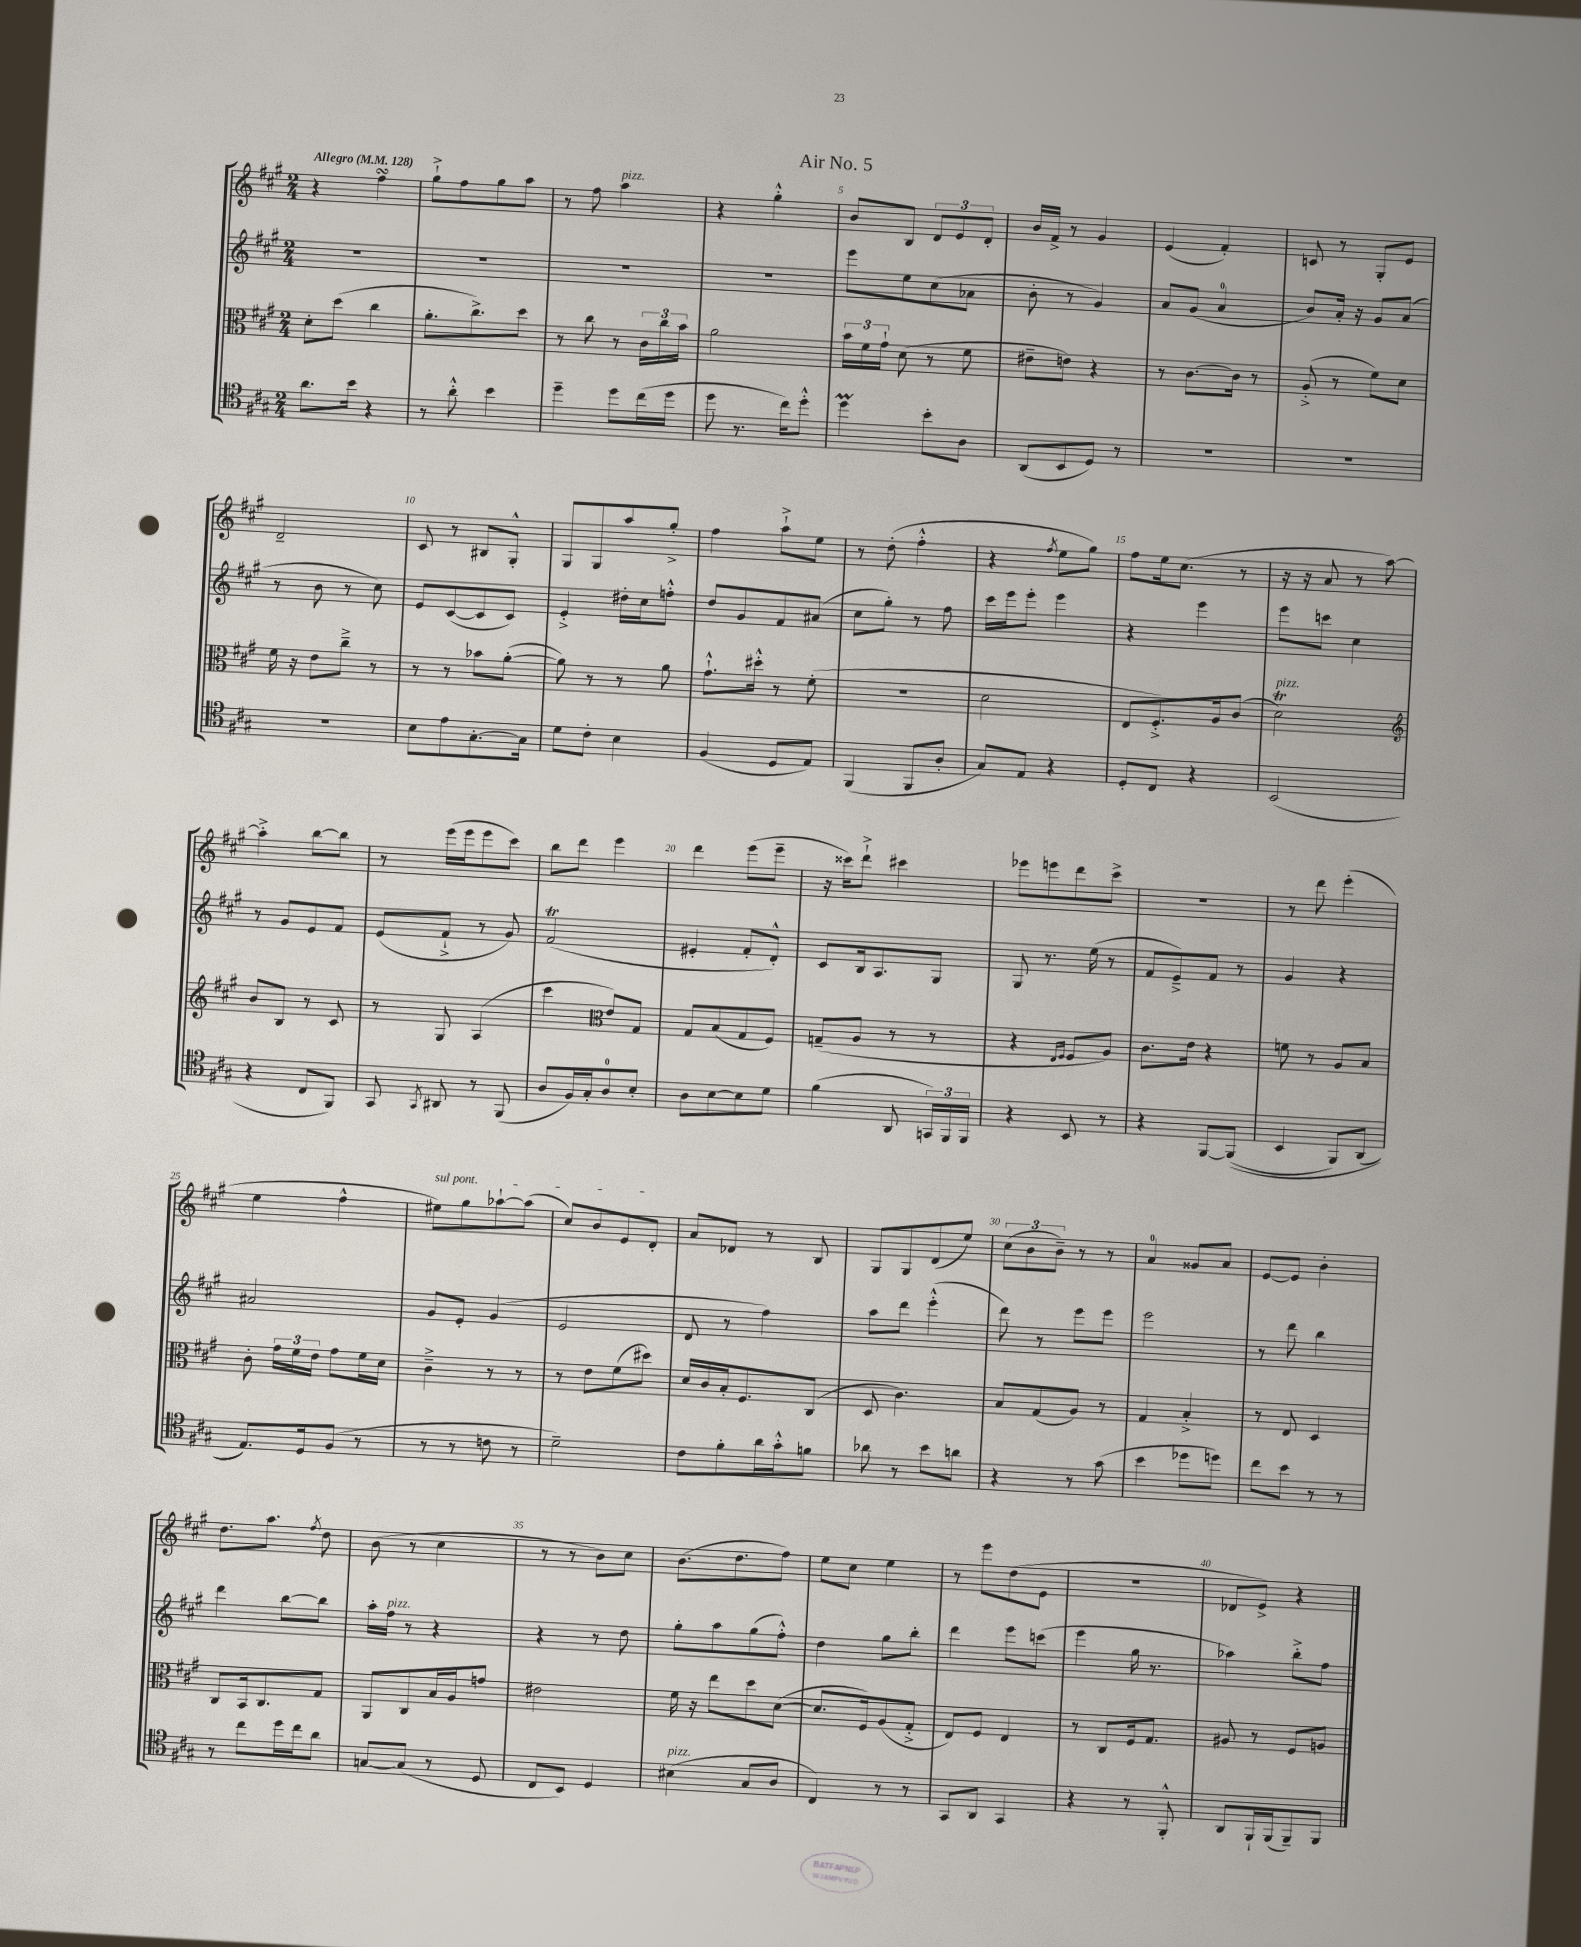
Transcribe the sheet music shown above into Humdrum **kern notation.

**kern	**kern	**kern	**kern
*staff4	*staff3	*staff2	*staff1
*clefC4	*clefC3	*clefG2	*clefG2
*k[f#c#g#]	*k[f#c#g#]	*k[f#c#g#]	*k[f#c#g#]
*M2/4	*M2/4	*M2/4	*M2/4
*MM128	*MM128	*MM128	*MM128
8.a	8d'	2r	4r
.	(8dd	.	.
16b	.	.	.
4r	4cc#	.	4ff#
=	=	=	=
8r	8.a'	2r	8gg#`^
8a'^^	.	.	8ff#
.	8.cc#^)	.	.
4b	.	.	8gg#
.	8dd	.	8aa
=	=	=	=
4dd~	8r	2r	8r
.	8cc#	.	8ff#
8dd	8r	.	4aa
(16cc#	24c#	.	.
.	24cc#	.	.
16dd	.	.	.
.	24b	.	.
=	=	=	=
8dd	2a	2r	4r
8.r	.	.	.
.	.	.	4gg#'^^
16cc#)	.	.	.
8dd'^^	.	.	.
=	=	=	=
4dd	24b	8eee	8b
.	24f#	.	.
.	24g#`	.	.
.	(8d	8ee	8B
8b'	8r	(8cc#	12d
.	.	.	12e
8A	8f#	8a-	.
.	.	.	12d'
=	=	=	=
(8AA	8e#~	8b'	16b
.	.	.	16f#^
8BB	8e)	8r	8r
8D)	4r	4g#)	4g#
8r	.	.	.
=	=	=	=
2r	8r	8a	(4e
.	[8.c#	(8g#	.
.	.	4a	4f#')
.	16c#]	.	.
.	8r	.	.
=	=	=	=
2r	(8A'^	8b)	8c
.	8r	16a'	8r
.	.	16r	.
.	8f#)	8g#	8G#'
.	8d	(8a	8e
=	=	=	=
2r	16f#	8r	2d~
.	16r	.	.
.	8e	8b	.
.	8cc#~^	8r	.
.	8r	8cc#)	.
=	=	=	=
8B	8r	8e	8c#
8e	8r	([8c#	8r
[8.G#'	8b-	8c#]	8B#
.	([8a'	8c#)	8G#'^^
16G#]	.	.	.
=	=	=	=
8d	8a])	4e'^	8G#
8c#'	8r	.	8G#
4B	8r	16dd#'	8aa
.	.	16cc#	.
.	8a	8ff'^^	8gg#'^
=	=	=	=
(4F#	8.g#`^^	8dd	4ff#
.	.	8g#	.
.	16dd#'^^	.	.
8D	8r	8f#	8aa`^
8E)	(8f#'	(8a#	8ee
=	=	=	=
(4FF#	2r	8cc#	8r
.	.	8gg#')	(8dd'
8FF#	.	8r	4ff#'^^
8A'	.	8ff#	.
=	=	=	=
8G#)	2d	16ccc#	4r
.	.	16eee	.
8E	.	8eee'	.
.	.	.	8qff#
4r	.	4eee	8ee
.	.	.	8gg#)
=	=	=	=
8D'	8E	4r	8ff#
8C#	8.F#'^)	.	16ee
.	.	.	(8.cc#
4r	.	4eee	.
.	16A	.	.
.	(8c#	.	8r
=	=	=	=
(2BB	2d)	8eee	16r
.	.	.	16r
.	.	8ccc	8a
.	.	4cc#	8r
.	.	.	[8aa)
=	=	=	=
*	*clefG2	*	*
4r	8b	8r	4aa'^]
.	8B	8g#	.
8C#	8r	8e	[8bb
8FF#)	8c#	8f#	8bb]
=	=	=	=
8GG#	8r	(8e	8r
8qGG#	.	.	.
8AA#	8G#	8f#`^	(16eee
.	.	.	16eee
8r	(4A	8r	8eee
(8FF#	.	8g#)	8ccc#)
=	=	=	=
8A	4ccc#	(2f#	8bb
16F#)	.	.	8ddd
16G#'	.	.	.
*	*clefC3	*	*
8A	8e)	.	4eee
8B'	8G#	.	.
=	=	=	=
8A	8G#	4e#'	4ddd
[8B	(8B	.	.
8B]	8G#	8f#'	(8eee
8d	8F#)	8d'^^)	8eee~
=	=	=	=
(4f#	(8G~	8c#	16r
.	.	.	16ccc##)
.	8A	16B	8ddd`^
.	.	8.A	.
8AA	8r	.	4ccc#
24GG)	8r	8G#	.
24FF#	.	.	.
24FF#	.	.	.
=	=	=	=
4r	4r	8G#	8eee-
.	.	8.r	8eee
.	16qqE	.	.
.	16qqF#	.	.
8BB	8F#	.	8ddd
.	.	(16ee	.
8r	8A)	8r	8ccc#^
=	=	=	=
4r	8.c#	8f#	2r
.	.	8e~^)	.
.	16e	.	.
[8FF#	4r	8f#	.
&((8FF#]	.	8r	.
=	=	=	=
4BB	8f	4g#	8r
.	8r	.	8ddd
8FF#)	8A	4r	(4eee'
(8AA	8B	.	.
=	=	=	=
8.E)&)	8c#'	2a#	4ee
.	24g#	.	.
.	24f#	.	.
16D	.	.	.
.	24e	.	.
(8F#	8g#	.	4ff#^^
8r	16f#	.	.
.	16d	.	.
=	=	=	=
8r	4c#~^	8g#	8ee#)
8r	.	8e'	8gg#
8c	8r	(4g#	[8aa-`
8r	8r	.	(8aa-]
=	=	=	=
2d~)	8r	2e	8cc#)
.	8e	.	8b
.	(8f#	.	8e
.	8dd#)	.	8d'
=	=	=	=
8c#	16d	8d	8a
.	16c#	.	.
8f#'	16B'	8r	8d-
.	8.F#	.	.
16a	.	4ff#)	8r
16g#'^^	.	.	.
8f	(8C#	.	8B
=	=	=	=
8a-	8D	8aa	8G#
8r	4.c#)	8ddd	8G#
8b	.	(4eee'^^	(8d
8a	.	.	8ee)
=	=	=	=
4r	8B	8ddd)	(12cc#
.	.	.	12b
.	(8G#	8r	.
.	.	.	12b~)
8r	8A)	8eee	8r
(8g#	8r	8eee	8r
=	=	=	=
4b	4G#	2eee	4a
8dd-	4B'^	.	8g##
8dd)	.	.	8a
=	=	=	=
8cc#	8r	8r	[8e
8b	8E	8ddd	8e]
8r	4D	4bb	4b'
8r	.	.	.
=	=	=	=
8r	8C#	4ddd	8.dd
8cc#	16BB	.	.
.	8.C#	.	8.aa
16dd	.	[8bb	.
16cc#	.	.	.
.	.	.	8qff#
8a	8G#	8bb]	8dd
=	=	=	=
[8G	8AA	16aa'	(8b
.	.	16ff#	.
(8G]	8C#	8r	8r
8r	16B	4r	4cc#
.	16A	.	.
8D	8g	.	.
=	=	=	=
8C#	2e#	4r	8r
8BB)	.	.	8r
4D	.	8r	8b)
.	.	8dd	8cc#
=	=	=	=
(4B#	16f#	8gg#'	(8.b
.	16r	.	.
.	8ee	8aa	.
.	.	.	8.dd
8G#	8dd	(8gg#	.
8A	([8d	8ff#'^^)	8ff#)
=	=	=	=
4C#)	8.d]	4dd	8ee
.	.	.	8cc#
.	16F#)	.	.
8r	(8A	8gg#	4ee
8r	8G#'^	8bb'	.
=	=	=	=
8GG#	8E)	4ddd	8r
8AA	8F#	.	8eee
4GG#	4E	8eee	(8dd
.	.	(8ccc	8e
=	=	=	=
4r	8r	4eee	2r
.	8C#	.	.
8r	16F#	16gg#	.
.	8.G#	8.r	.
8FF#'^^	.	.	.
=	=	=	=
8AA	8A#	4aa-)	8d-
16FF#`	8r	.	8e^)
(16FF#	.	.	.
8FF#~)	8F#	8bb'^	4r
8FF#	8A	8ff#	.
==	==	==	==
*-	*-	*-	*-
